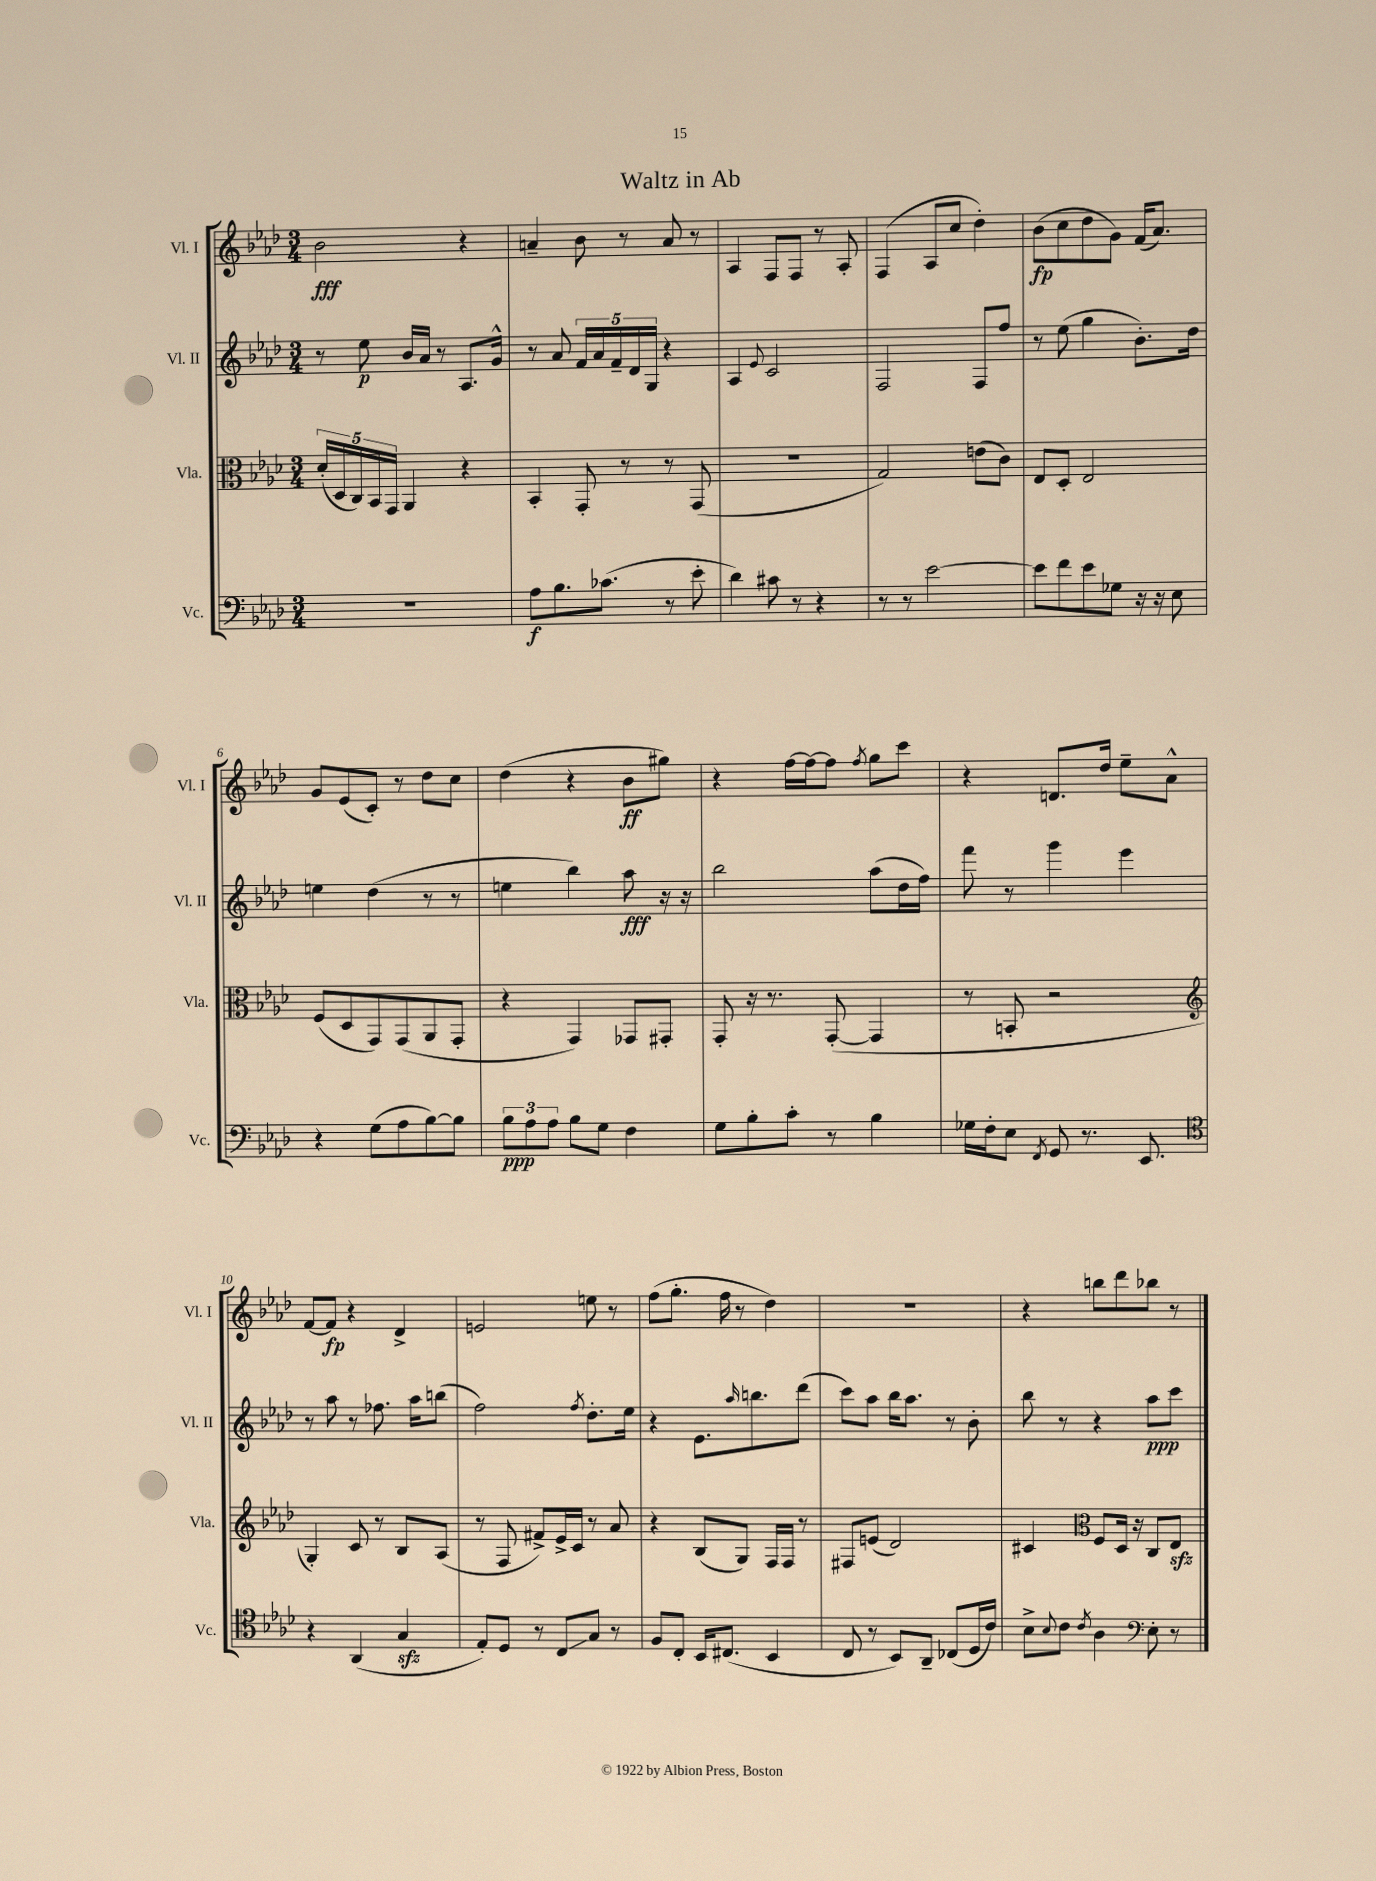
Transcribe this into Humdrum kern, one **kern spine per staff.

**kern	**kern	**kern	**kern
*staff4	*staff3	*staff2	*staff1
*clefF4	*clefC3	*clefG2	*clefG2
*k[b-e-a-d-]	*k[b-e-a-d-]	*k[b-e-a-d-]	*k[b-e-a-d-]
*M3/4	*M3/4	*M3/4	*M3/4
2.r	(20d-'	8r	2b-
.	20D-	.	.
.	20C)	.	.
.	.	8ee-	.
.	20BB-	.	.
.	20GG	.	.
.	4AA-	16b-	.
.	.	16a-	.
.	.	8r	.
.	4r	8.A-	4r
.	.	16g^^	.
=	=	=	=
8A-	4BB-'	8r	4a~
8.B-	.	8a-	.
.	8GG'	20f	8b-
.	.	20a-	.
(8.c-	.	.	.
.	.	20f~	.
.	8r	.	8r
.	.	20d-	.
.	.	20G	.
8r	8r	4r	8a
8e-'	(8GG	.	8r
=	=	=	=
4d-)	2.r	4A-	4A-
.	.	8qqe-	.
8c#	.	2c	8F
8r	.	.	8F
4r	.	.	8r
.	.	.	8A-'
=	=	=	=
8r	2G)	2F	(4F
8r	.	.	.
[2e-	.	.	8A-
.	.	.	8cc
.	(8e	8F	4dd-')
.	8c)	8ff	.
=	=	=	=
8e-]	8E-	8r	(8b-
8f	8D-'	(8ee-	8cc
8e-	2E-	4gg	8dd-
8G-	.	.	8g)
16r	.	8.b-')	(16f
16r	.	.	8.a-)
8E-	.	.	.
.	.	16dd-	.
=	=	=	=
4r	(8F	4ee	8g
.	8D-	.	(8e-
(8G	8GG)	(4dd-	8c')
8A-	(8GG	.	8r
[8B-)	8AA-	8r	8dd-
8B-]	8GG'	8r	8cc
=	=	=	=
12B-	4r	4ee	(4dd-
12A-	.	.	.
12A-	.	.	.
8B-	4GG)	4bb-)	4r
8G	.	.	.
4F	8GG-	8aa-	8b-
.	8GG#'	16r	8gg#)
.	.	16r	.
=	=	=	=
8G	8GG'	2bb-	4r
8B-'	16r	.	.
.	8.r	.	.
8c'	.	.	[16ff
.	.	.	16ff_
8r	([8GG'	.	8ff]
.	.	.	8qff
4B-	4GG]	(8aa-	8gg
.	.	16dd-	8ccc
.	.	16ff)	.
=	=	=	=
16G-	8r	8fff	4r
16F'	.	.	.
8E-	8BB'	8r	.
8qFF	.	.	.
8GG	2r	4ggg	8.d
8.r	.	.	.
.	.	.	16dd-
.	.	4eee-	8ee-~
8.EE-	.	.	.
.	.	.	8a-^^
=	=	=	=
*clefC4	*clefG2	*	*
4r	4G')	8r	[8f
.	.	8aa-	8f]
(4AA-	8c	8r	4r
.	8r	8.ff-	.
4G	8B-	.	4d-^
.	.	16aa-	.
.	(8A-	(8bb	.
=	=	=	=
8E-')	8r	2ff)	2e
8D-	8F	.	.
8r	8f#^)	.	.
8C	16e-^	.	.
.	16c	.	.
.	.	8qff	.
8G	8r	8.dd-'	8ee
8r	8a-	.	8r
.	.	16ee-	.
=	=	=	=
8F	4r	4r	(8ff
8C'	.	.	8.gg'
16BB-	(8B-	8.e-	.
(8.C#	.	.	16ff
.	8G)	.	8r
.	.	16qqaa-	.
.	.	8.bb	.
4BB-	16F	.	4dd-)
.	16F	.	.
.	8r	(8ddd-	.
=	=	=	=
8C	8F#	8ccc)	2.r
8r	(8e	8aa-	.
8BB-)	2d-)	16bb-	.
.	.	8.aa-	.
8AA-~	.	.	.
(8C-	.	8r	.
16D-	.	8b-'	.
16c)	.	.	.
=	=	=	=
8B-^	4c#	8bb-	4r
8qqB-	.	.	.
8c	.	8r	.
*	*clefC3	*	*
8qc	.	.	.
4A-	8F	4r	8bb
.	16D-	.	8ddd-
.	16r	.	.
*clefF4	*	*	*
8E-'	8C	8aa-	8bb-
8r	8E-	8ccc	8r
==	==	==	==
*-	*-	*-	*-
